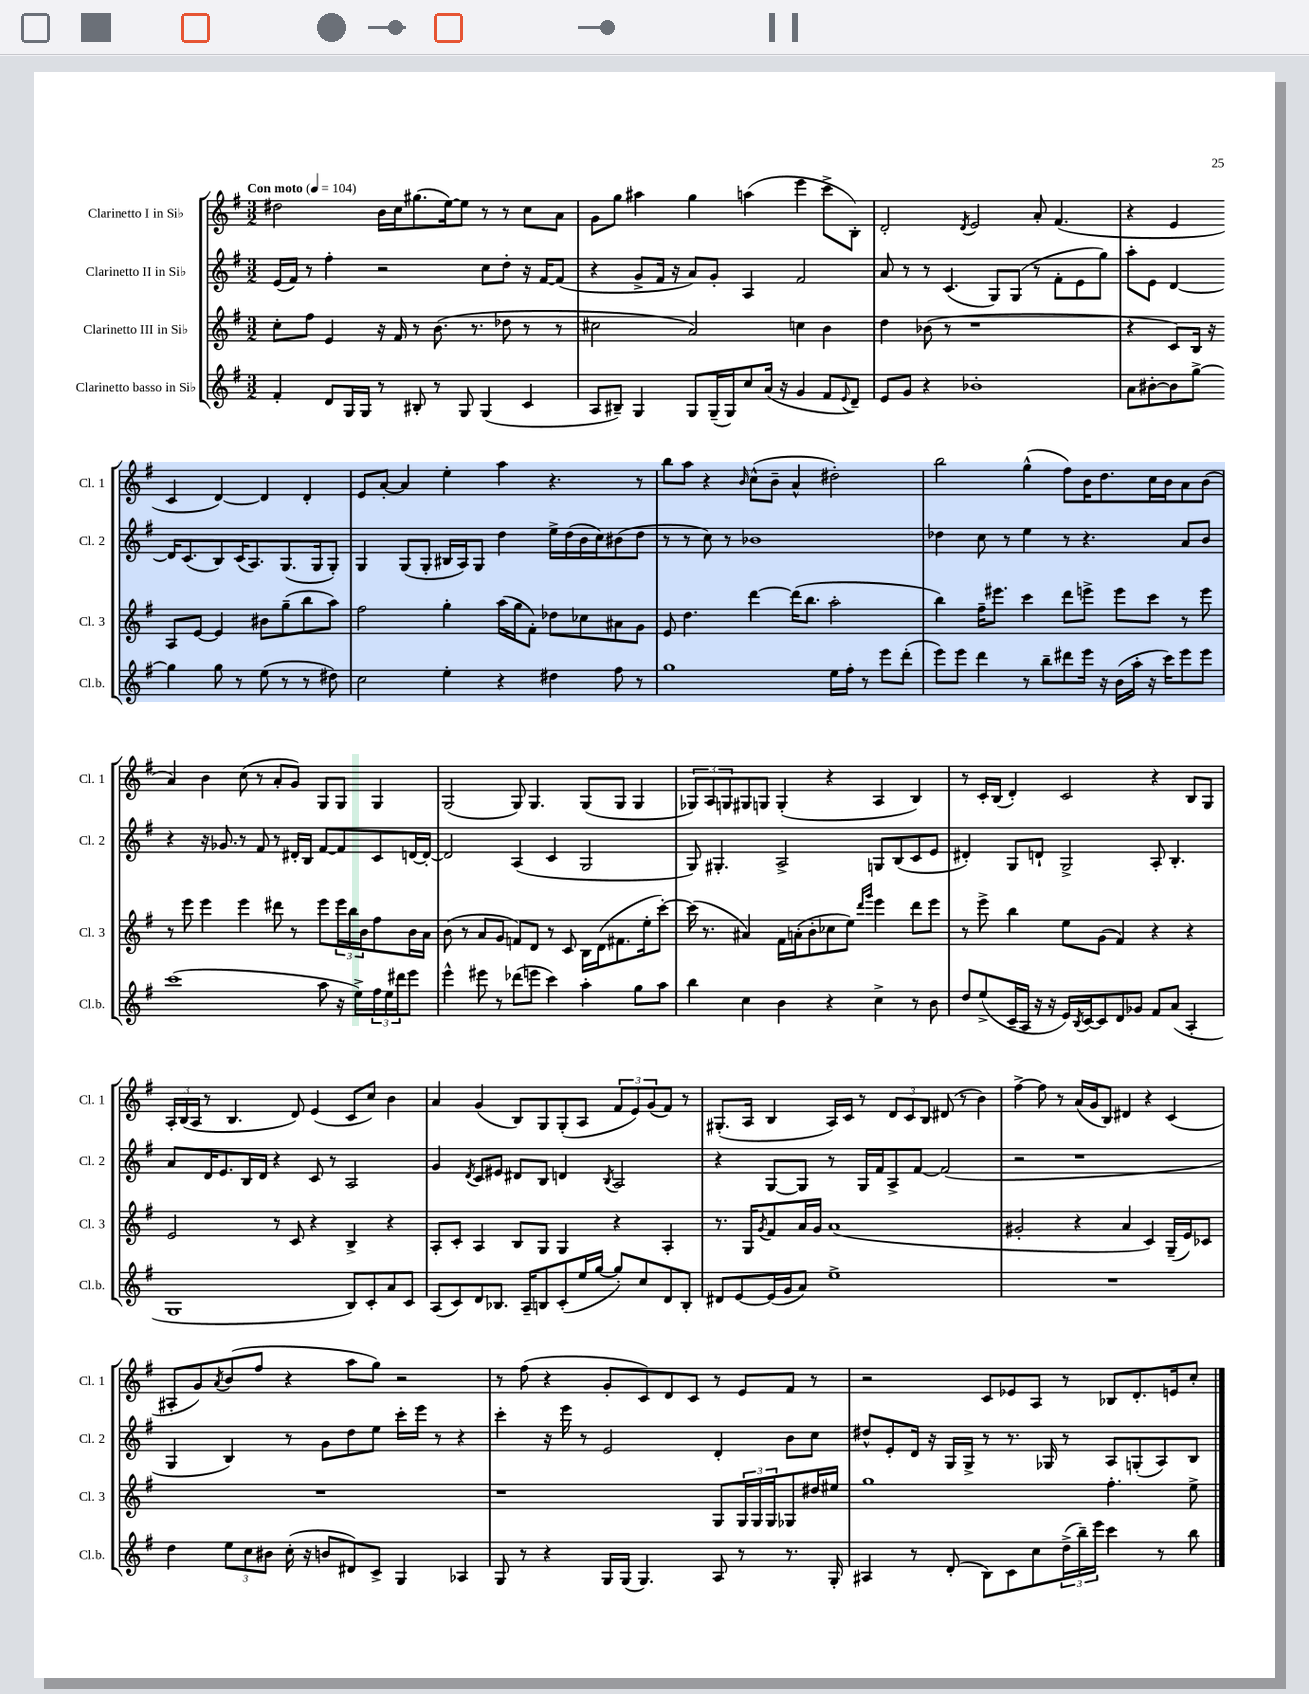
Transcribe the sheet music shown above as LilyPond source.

<<
\new StaffGroup <<
\new Staff = "s0" \with { instrumentName = "Clarinetto I in Sib" shortInstrumentName = "Cl. 1" } {
    \clef treble \key g \major \numericTimeSignature \time 3/2 \tempo "Con moto" 4 = 104
    dis''2 b'16 c''16 gis''8.( e''16~) e''8 r8 r8 c''8 a'8 |
    g'8 g''8 ais''4 g''4 a''4( e'''4 c'''8-> b8-.) |
    d'2-. \acciaccatura { d'8 } e'2 a'8-. fis'4.( |
    r4 e'4 c'4 d'4~) d'4 d'4-. |
    e'8 a'8~-. a'4 e''4-. a''4 r4. r8 |
    b''8 a''8 r4 \grace { b'16 } c''8-^( b'8-- a'4-^ dis''2-.) |
    b''2 g''4-^( fis''8) b'16 d''8. c''16 b'16 a'8 b'8( |
    a'4) b'4 c''8( r8 a'8-. g'8) g8 g8 g4 |
    g2( g8) g4. g8( g8 g4 |
    \tuplet 3/2 { ges8) a8 g8 } gis8 g8 g4-.( r4 a4 b4) |
    r8 c'16-. b16( d'4-.) c'2 r4 b8 g8 |
    \tuplet 3/2 { a16-. b16( a16 } r8 b4. d'8) e'4( c'8 c''8) b'4 |
    a'4 g'4( b8) g8 g8-.( a8 \tuplet 3/2 { fis'8 e'8) g'8( } fis'8) r8 |
    gis8.-.( a16 b4 a16) c'16 r8 \tuplet 3/2 { d'8 c'8 b8 } dis'8( r8 b'4) |
    fis''4~-> fis''8 r8 a'16( g'16 b8) dis'4 r4 c'4( |
    ais8-. g'8) \acciaccatura { a'8 } b'8( fis''8 r4 a''8 g''8) r2 |
    r8 fis''8( r4 g'8-. c'8) d'8 c'8 r8 e'8 fis'8 r8 |
    r2 c'8 ees'8 a8 r8 bes8 d'8.-. e'16 c''8-. \bar "|." |
}
\new Staff = "s1" \with { instrumentName = "Clarinetto II in Sib" shortInstrumentName = "Cl. 2" } {
    \clef treble \key g \major \numericTimeSignature \time 3/2
    e'16( fis'16) r8 fis''4-. r2 c''8 d''8-. r16 fis'16~ fis'8( |
    r4 g'8-> fis'16 r16 a'8) g'8-. a4 fis'2 |
    a'8 r8 r8 c'4.( g8) g8( r8 fis'8-. e'8 g''8) |
    a''8-. e'8 d'4~ d'16 c'8.( b8) c'16( a8.) g8.( g16 g8-.) |
    g4 g8( g8-. bis16 a16) g8 d''4 e''16-> d''16( b'16 c''16) bis'8( d''8 |
    r8 r8 c''8) r8 bes'1 |
    des''4 c''8 r8 e''4 r8 r4. a'8 b'8 |
    r4 r16 ges'8. r8 fis'8 r8 dis'16-. b16 fis'8~ fis'8 c'8 d'16~ d'16~-. |
    d'2 a4( c'4 g2 |
    g8) gis4.-. a2-> g8 b8( c'8 e'8 |
    dis'4-.) g8 d'8-! g2-> a8-. b4.-. |
    a'8 d'16 e'8. b16 d'16 r4 c'8 r8 a2 |
    g'4 \acciaccatura { d'8 } c'8 eis'8 dis'8 b8 d'4 \acciaccatura { b8 } a2 |
    r4 g8~ g8 r8 g16 fis'16 a8-> fis'8~ fis'2( |
    r2 r1 |
    g4 b4) r8 g'8 d''8 e''8 c'''16-. e'''16 r8 r4 |
    c'''4-. r16 e'''16 r8 e'2 d'4-. b'8 c''8 |
    dis''8-^ e'8-. d'16 r16 g16 g16-> r8 r8. ges16 r8 a8 g8-.( a8) b8 \bar "|." |
}
\new Staff = "s2" \with { instrumentName = "Clarinetto III in Sib" shortInstrumentName = "Cl. 3" } {
    \clef treble \key g \major \numericTimeSignature \time 3/2
    c''8-. fis''8 e'4 r16 fis'16 r8 b'8.( r8. des''8 r8 r8 |
    cis''2 a'2) c''4 b'4 |
    d''4 bes'8( r8 r1 |
    r4 c'8) b16 r16 a8 e'8~ e'4 bis'8 g''8--( b''8 a''8) |
    fis''2 g''4-. a''16( g''16 fis'8-.) des''8 ces''8 ais'8 g'8 |
    e'8 d''4. d'''4~ d'''16( b''8. a''2-. |
    b''4) fis''16-- eis'''8. c'''4 d'''8 e'''8-> e'''8 c'''8 r8 e'''8 |
    r8 e'''8 e'''4 e'''4 dis'''8 r8 e'''8 \tuplet 3/2 { e'''16 b''16 b'16 } fis''8 b'16 a'16 |
    b'8( r8 a'8 g'8 f'8) d'8 r8 c'8 b16 d'16( fis'8. e''16-. c'''8~-.) |
    c'''16( r8. ais'4) fis'16 a'16-.( b'8-. ces''8 e''8) \grace { d'''16 g'''16 } e'''4 d'''8 e'''8 |
    r8 e'''8-> b''4 e''8 g'8( fis'4) r4 r4 |
    e'2 r8 c'8 r4 b4-> r4 |
    a8-. c'8-. a4 b8 g8 g4 r4 a4-. |
    r8. g16 \acciaccatura { g'8 } fis'8 a'16 g'16 a'1( |
    gis'2-. r4 a'4 c'4) g16--( e'16) ces'8 |
    R1. |
    r1 g8 \tuplet 3/2 { g16 g16 g16 } ges8 dis''16 eis''16 |
    g''1 fis''4.-. e''8-> \bar "|." |
}
\new Staff = "s3" \with { instrumentName = "Clarinetto basso in Sib" shortInstrumentName = "Cl.b." } {
    \clef treble \key g \major \numericTimeSignature \time 3/2
    fis'4-. d'8 g16 g16 r8 bis8-. r8 g8 g4( c'4 |
    a8 bis8--) g4 g8 g16--( g16) c''8 a'16( r16 g'4 fis'8 \appoggiatura { e'8 } d'8--) |
    e'8 g'8 r4 bes'1-. |
    a'8 bis'8~-. bis'8 g''8~-> g''4 g''8 r8 e''8( r8 r8 dis''8) |
    c''2 e''4-. r4 dis''4 fis''8 r8 |
    g''1 e''16 fis''16-. r8 e'''8 d'''8-.( |
    e'''8) e'''8 d'''4 r8 b''8-- dis'''8 e'''16 r16 b'16( a''16-. r16 c'''16) e'''8 e'''8 |
    c'''1( a''8 r16 e''16->) \tuplet 3/2 { fis''16 e''16 dis'''16 } e'''8 |
    e'''4-^ eis'''8 r8 des'''8( e'''8 c'''4) a''4-. g''8 a''8 |
    b''4 c''4 b'4 r4 c''4-> r8 b'8 |
    d''8 e''8->( c'16-- a16 r16 r16 e'16) \acciaccatura { b8 } c'16~ c'8 d'8 ges'8 fis'8 a'8( a4-. |
    g1 b8) c'8-. a'8 c'8 |
    a8( c'8) d'8 bes8. a16-- b8 c'8-.( e''16 g''16~ g''8-.) c''8 d'8 b8-. |
    dis'8 e'8~ e'16( g'16 a'8) e''1-> |
    R1. |
    d''4 \tuplet 3/2 { e''8 c''8 bis'8 } c''16-.( r16 b'8 dis'8) c'8-> g4 aes4 |
    g8 r8 r4 g16 g16( g4.) a8 r8 r8. g16-. |
    ais4 r8 d'8-.( b8) c'8 c''8 \tuplet 3/2 { d''16->( b''16--) e'''16 } c'''4 r8 b''8 \bar "|." |
}
>>
>>
\layout { \context { \Score \remove "Bar_number_engraver" } }
